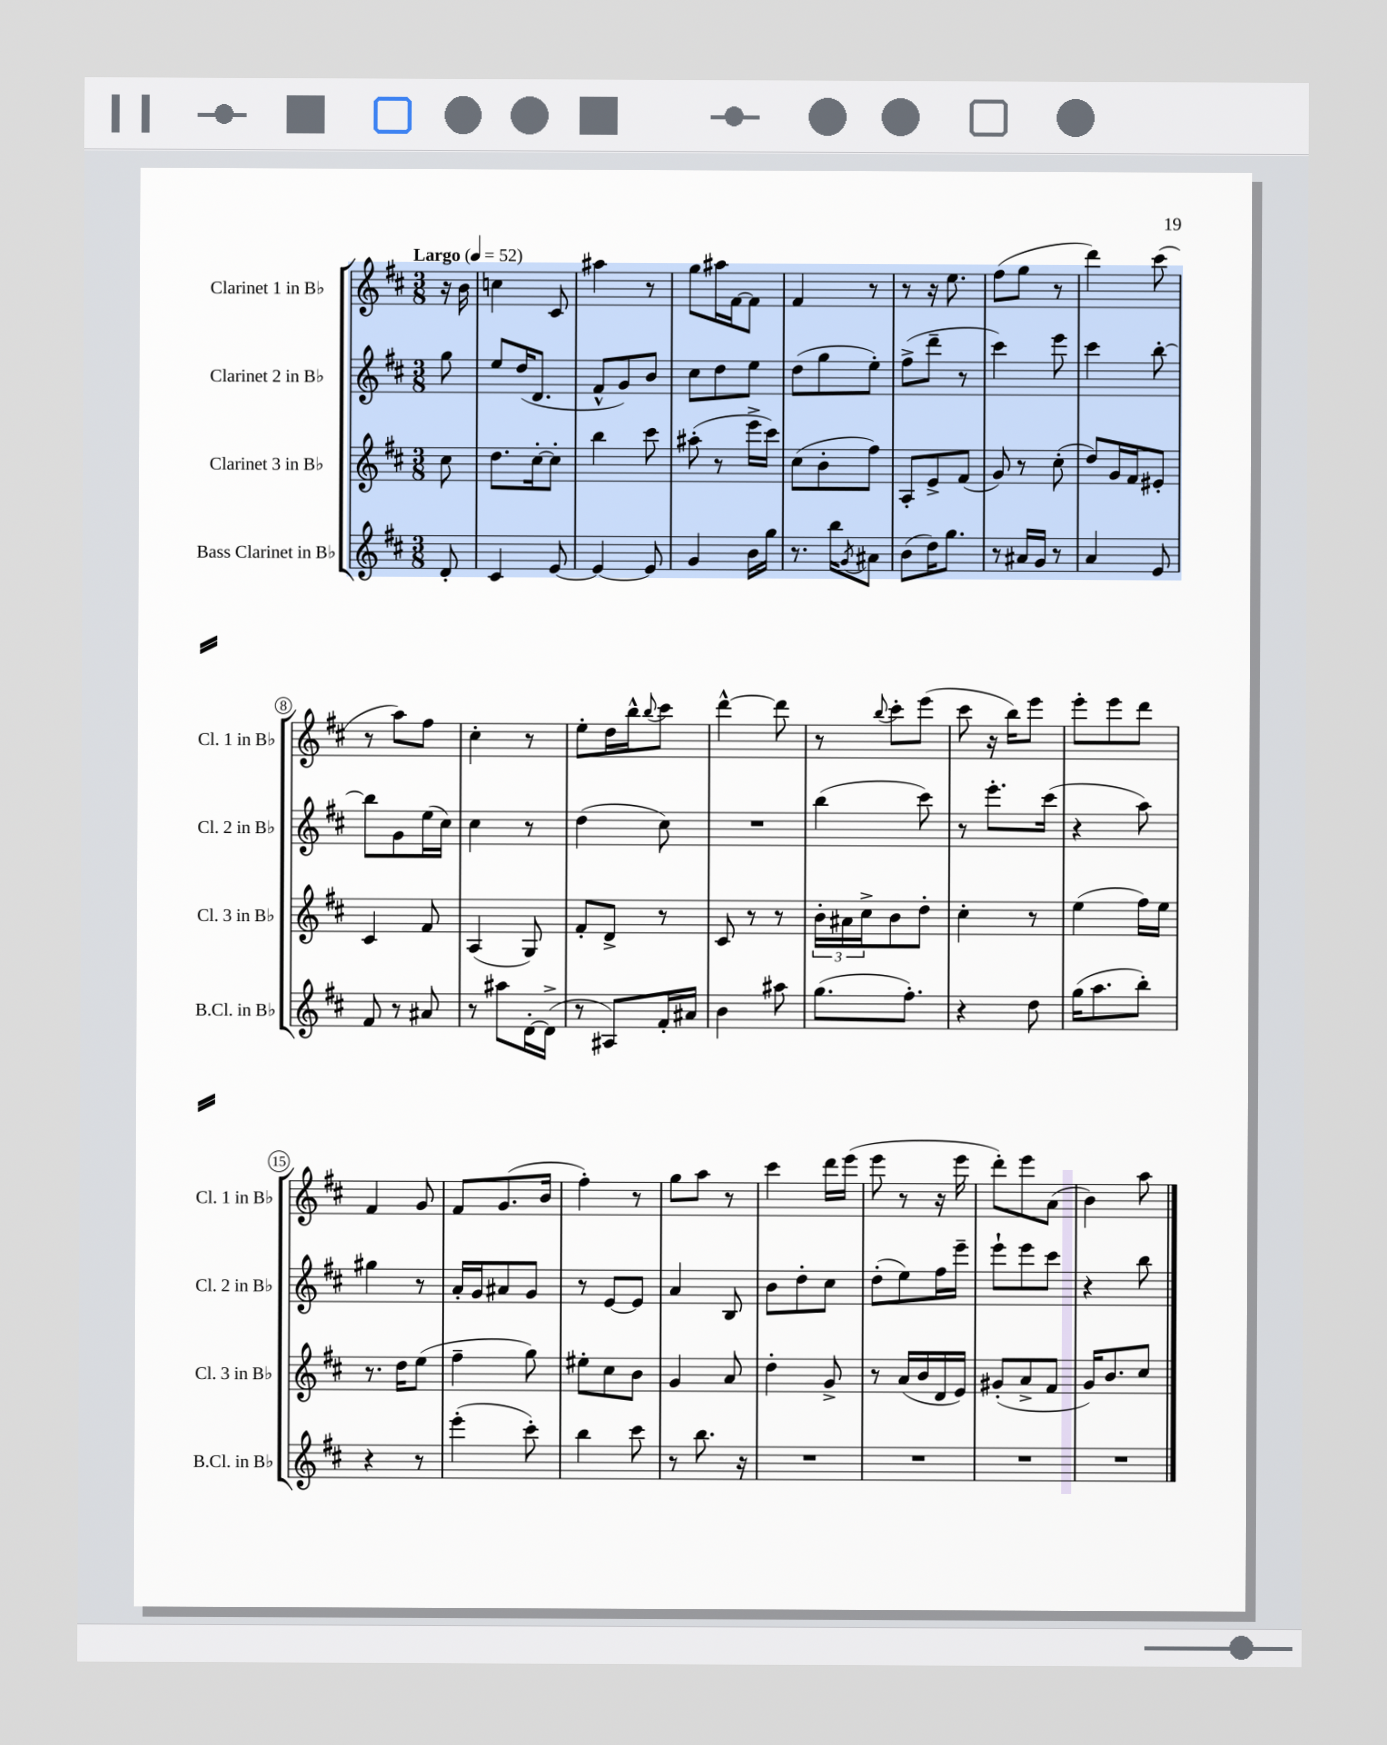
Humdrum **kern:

**kern	**kern	**kern	**kern
*part4	*part3	*part2	*part1
*staff4	*staff3	*staff2	*staff1
*I"Bass Clarinet in B♭	*I"Clarinet 3 in B♭	*I"Clarinet 2 in B♭	*I"Clarinet 1 in B♭
*I'B.Cl. in B♭	*I'Cl. 3 in B♭	*I'Cl. 2 in B♭	*I'Cl. 1 in B♭
*clefG2	*clefG2	*clefG2	*clefG2
*k[f#c#]	*k[f#c#]	*k[f#c#]	*k[f#c#]
*M3/8	*M3/8	*M3/8	*M3/8
*MM52	*MM52	*MM52	*MM52
=	=	=	=
!	!	!	!LO:TX:a:B:t=Largo
8d'/	8cc#\	8gg\	16r
.	.	.	16b\
=1	=1	=1	=1
4c#/	8.dd\L	8ee/L	4ccn\
.	.	(16dd/K	.
.	[16cc#'\k	8.d/J	.
[8e/	8cc#'\J]	.	8c#/
=2	=2	=2	=2
4e/_	4bb\	8f#^^/L	4aa#X\
.	.	8g/)	.
8e/]	8ccc#\	8b/J	8r
=3	=3	=3	=3
4g/	(8aa#X'\	8cc#\L	8gg\L
.	8r	8dd\	16aa#X\L
.	.	.	[16f#\J
16b\LL	16eee^\LL	8ee\J	8f#\J]
16gg\JJ	16ccc#\JJ)	.	.
=4	=4	=4	=4
8.r	(8cc#\L	(8dd\L	4f#/
.	8b'\	8gg\	.
16bb\KL	.	.	.
8qg/	.	.	.
8a#X\J	8ff#\J)	8ee'\J)	8r
=5	=5	=5	=5
(8b\L	8A'/L	(8ff#^\L	8r
16dd\K)	8e^/	8ddd~\J	16r
8.gg\J	.	.	8.ee\
.	(8f#/J	8r	.
=6	=6	=6	=6
8r	8g/)	4ccc#\)	(8ff#\L
16a#X/LL	8r	.	8gg\J
16g/JJ	.	.	.
8r	(8cc#'\	8eee\	8r
=7	=7	=7	=7
4a/	8dd/L)	4ccc#\	4ddd\)
.	16g/L	.	.
.	16f#/J	.	.
8e/	8e#X'/J	[8bb'\	(8ccc#\
!!LO:LB:g=z
=8	=8	=8	=8
8f#/	4c#/	8bb\L]	8r
8r	.	8g\	8aa\L)
8a#X/	8f#/	(16ee\L	8ff#\J
.	.	16cc#\JJ)	.
=9	=9	=9	=9
8r	(4A/	4cc#\	4cc#'\
8aa#X\L	.	.	.
[16d'\L	8G/)	8r	8r
(16d^\JJ]	.	.	.
=10	=10	=10	=10
8r	8f#'/L	(4dd\	8ee'\L
8A#X/L)	8d^/J	.	16dd\L
.	.	.	16bb^^\J
.	.	.	8qqbb/
16f#'/L	8r	8cc#\)	8ccc#\J
16a#X/JJ	.	.	.
=11	=11	=11	=11
4b\	8c#/	4.r	[4ddd^^\
.	8r	.	.
8aa#X\	8r	.	8ddd\]
=12	=12	=12	=12
(8.gg\L	24b'\LL	(4bb\	8r
.	24a#X\	.	.
.	24cc#^\J	.	.
.	.	.	8qqbb/
.	8b\	.	8ccc#'\L
8.ff#'\J)	.	.	.
.	8dd'\J	8ccc#\)	(8eee\J
=13	=13	=13	=13
4r	4cc#'\	8r	8ccc#\
.	.	8.eee'\L	16r
.	.	.	16bb\KL)
8dd\	8r	.	8eee\J
.	.	(16ccc#\Jk	.
=14	=14	=14	=14
(16gg\KL	(4ee\	4r	8eee'\L
8.aa\	.	.	.
.	.	.	8eee\
8bb'\J)	16ff#\LL)	8aa\)	8ddd\J
.	16ee\JJ	.	.
!!LO:LB:g=z
=15	=15	=15	=15
4r	8.r	4gg#X\	4f#/
.	16dd\KL	.	.
8r	(8ee\J	8r	8g/
=16	=16	=16	=16
(4eee'\	4ff#~\	16a'/LL	8f#/L
.	.	16g/J	.
.	.	8a#X/	(8.g/
8ccc#'\)	8gg\)	8g/J	.
.	.	.	16b/Jk
=17	=17	=17	=17
4bb\	8ee#X'\L	8r	4ff#'\)
.	8cc#\	[8e/L	.
8ccc#\	8b\J	8e/J]	8r
=18	=18	=18	=18
8r	4g/	4a/	8gg\L
8.bb\	.	.	8aa\J
.	8a/	8B/	8r
16r	.	.	.
=19	=19	=19	=19
4.r	4dd'\	8b\L	4ccc#\
.	.	8dd'\	.
.	8g^/	8cc#\J	16ddd\LL
.	.	.	(16eee\JJ
=20	=20	=20	=20
4.r	8r	(8dd'\L	8eee\
.	(16a/LL	8ee\)	8r
.	16b/	.	.
.	16d/	16ff#\L	16r
.	16e/JJ)	16eee~\JJ	16eee\
=21	=21	=21	=21
4.r	(8g#X'/L	8eee`\L	8ddd'\L)
.	8a^/	8eee\	8eee\
.	8f#/J	8ccc#\J	(8a\J
=22	=22	=22	=22
4.r	16g/KL)	4r	4b\)
.	8.b/	.	.
.	8cc#/J	8bb\	8aa\
==	==	==	==
*-	*-	*-	*-
